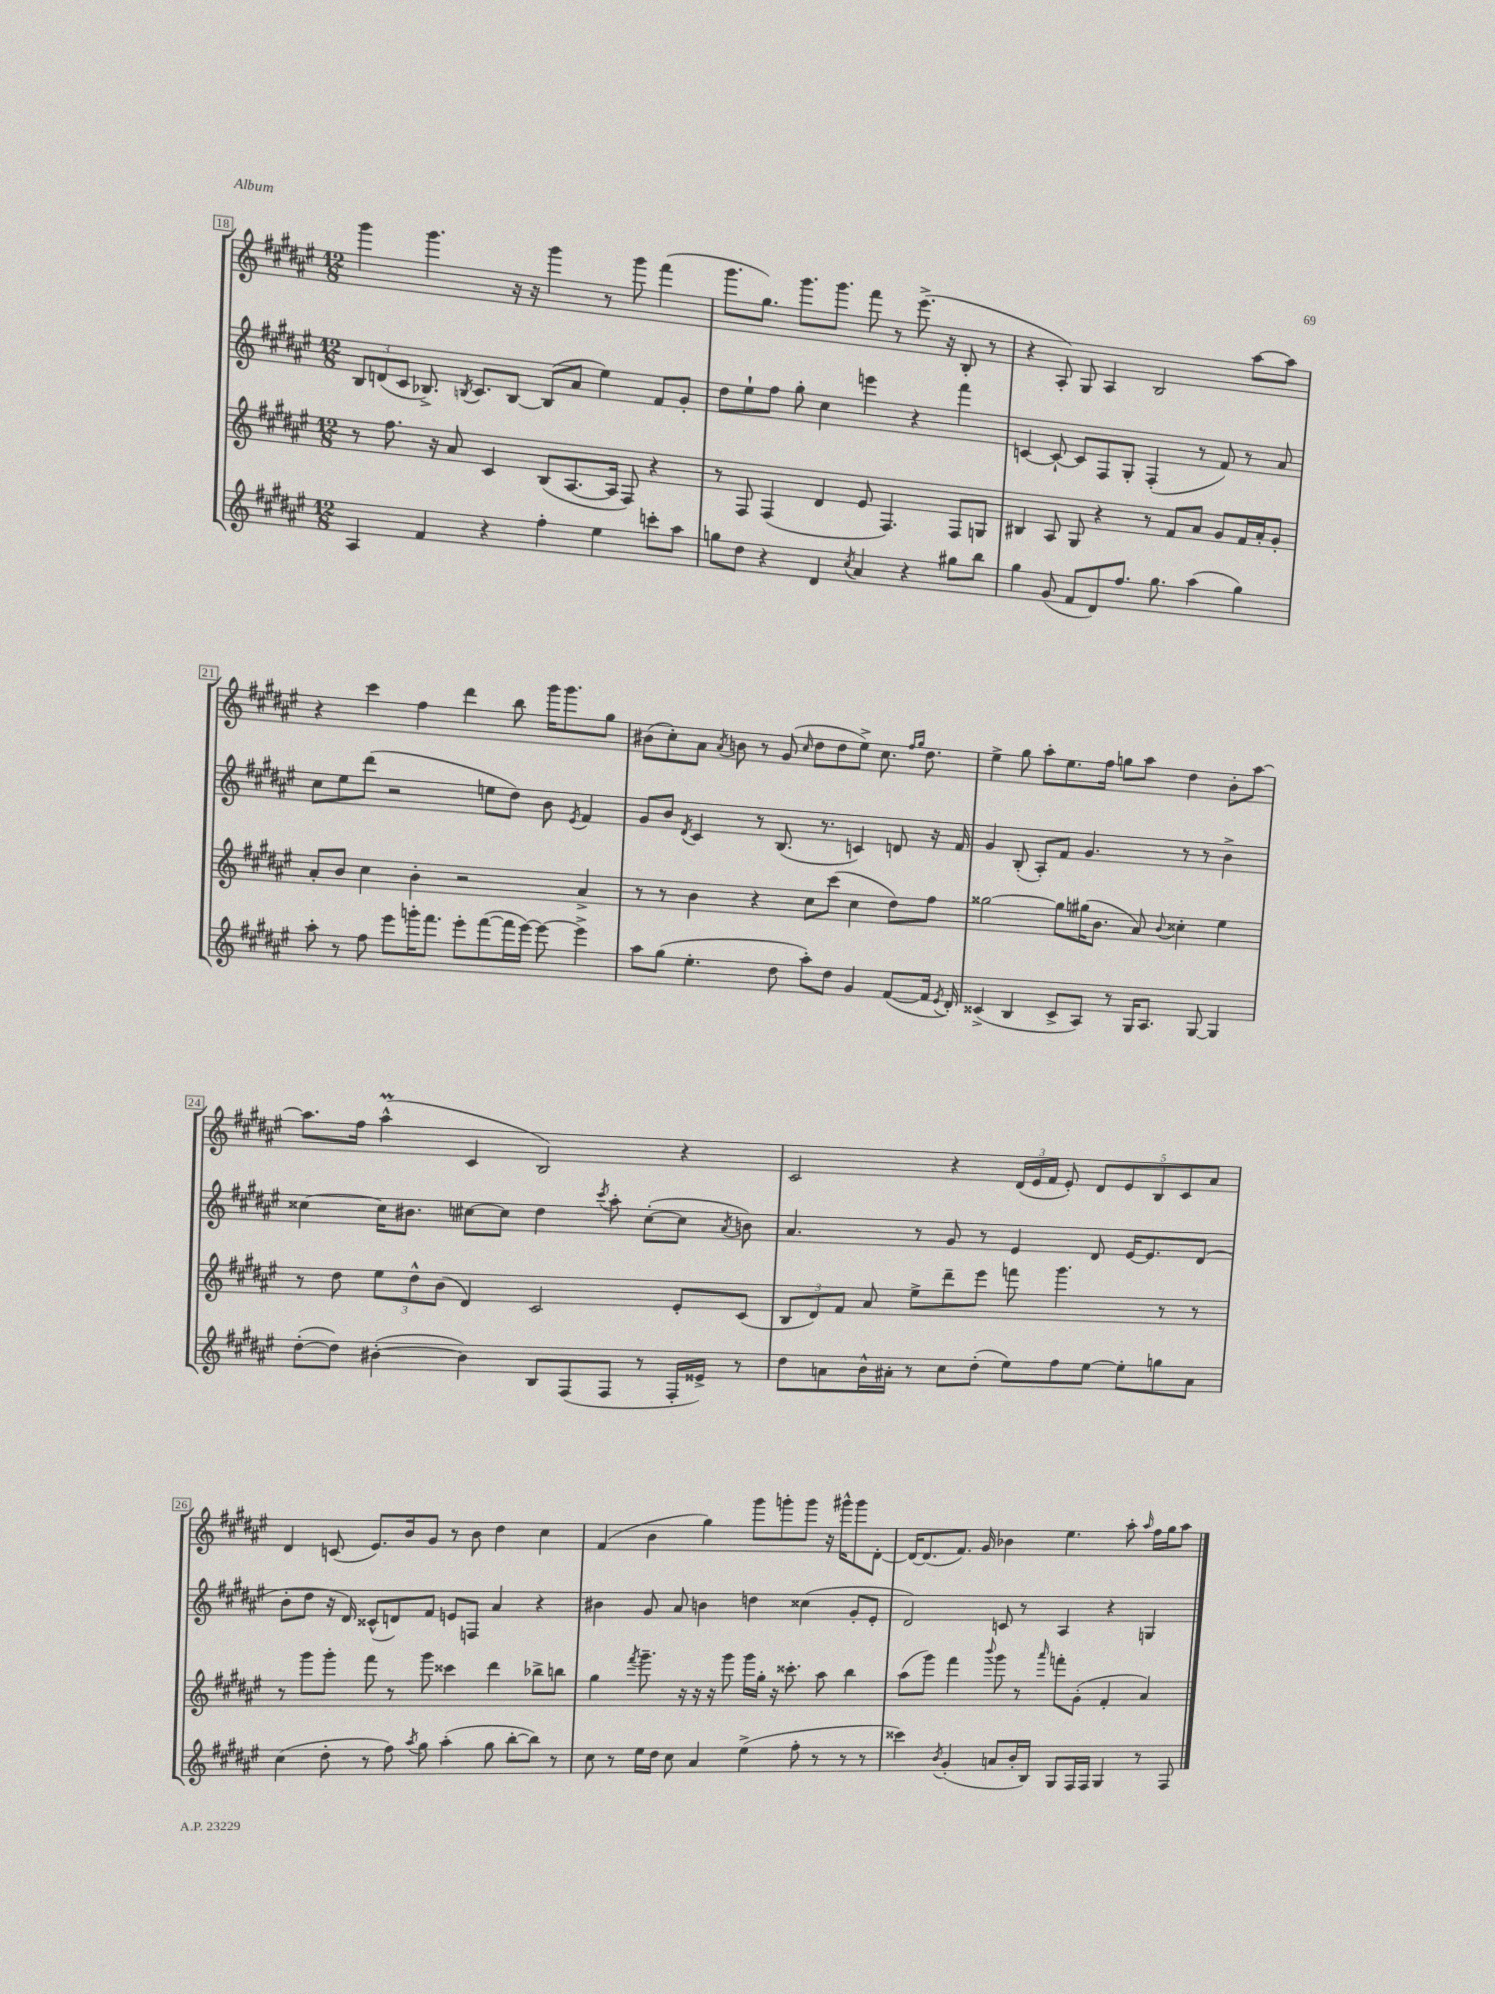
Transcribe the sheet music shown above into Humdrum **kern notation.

**kern	**kern	**kern	**kern
*part4	*part3	*part2	*part1
*staff4	*staff3	*staff2	*staff1
*clefG2	*clefG2	*clefG2	*clefG2
*k[f#c#g#d#a#e#]	*k[f#c#g#d#a#e#]	*k[f#c#g#d#a#e#]	*k[f#c#g#d#a#e#]
*M12/8	*M12/8	*M12/8	*M12/8
=18	=18	=18	=18
4A#/	8r	12B/L	4ggg#\
.	.	(12dn/	.
.	8.ff#\	.	.
.	.	12c#/J	.
4f#/	.	8.B-X^/)	4.ggg#\
.	16r	.	.
.	8a#/	.	.
.	.	8qBn/	.
.	.	8.c#/L	.
4r	4c#/	.	.
.	.	[8B/J	16r
.	.	.	16r
4ff#'\	(8B/L	(8B/L]	4ggg#\
.	[8.A#/	8a#/J	.
4ee#\	.	4ee#\)	8r
.	16A#/Jk]	.	.
.	8F#/)	.	8ggg#\
8cccn'\L	4r	8f#/L	(4fff#\
8aa#\J	.	8g#'/J	.
=19	=19	=19	=19
8ggn\L	8r	8dd#\L	8.ggg#\L
8dd#\J	8F#/	8ee#`\	.
.	.	.	8.gg#\J)
4r	(4F#/	8ff#\J	.
.	.	8gg#'\	8.ggg#\L
4d#/	4d#/	4cc#\	.
.	.	.	8.ggg#\J
8qcc#/	.	.	.
4a#/	8e#/	4eeen\	8fff#\
.	4.F#/)	.	8r
4r	.	4r	(8.eee#^\
.	.	.	16r
8gg#X\L	8F#/L	4fff#\	8B'/
8bb\J	8Gn/J	.	8r
=20	=20	=20	=20
4gg#\	4B#X/	[4cn/	4r
(8g#/	8A#/	8c`/_	8A#'/)
8f#/L	8G#/	8c/L]	8G#/
8d#/)	4r	8F#/	4A#/
8.ff#/J	.	8G#'/J	.
.	8r	(4F#'/	2B/
8.gg#\	.	.	.
.	8f#/L	.	.
(4aa#\	8a#/J	8r	.
.	8g#/L	8f#/)	.
4gg#\)	16f#/L	8r	[8aa#\L
.	16a#'/J	.	.
.	8g#'/J	8a#/	8aa#\J]
!!LO:LB:g=z
=21	=21	=21	=21
8aa#'\	8a#'/L	8cc#\L	4r
8r	8b/J	8ee#\	.
8ff#\	4cc#\	(8ddd#\J	4ccc#\
8eee#\L	.	2r	.
16gggn'\K	4b'\	.	4ff#\
8.fff#\J	.	.	.
8eee#'\L	2r	.	4ddd#\
([8fff#\	.	8een\L	.
16fff#\L]	.	8dd#\J)	8bb\
[16eee#\JJ)	.	.	.
8eee#\_	.	8b\	16ggg#\KL
.	.	.	8.ggg#\
.	.	8qe#/	.
4eee#^\]	4a#^/	4f#/	.
.	.	.	8gg#\J
=22	=22	=22	=22
8aa#\L	8r	8g#/L	(8b#X\L
(8gg#\J	8r	8b/J	8cc#'\)
.	.	8qd#/	.
4.ee#'\	4b\	4c#/	8a#\J
.	.	.	8qa#/
.	.	.	8bn\
.	4r	8r	8r
8dd#\	.	(8.B/	(8g#/
.	.	.	16qqcc#/
8aa#'\L)	8cc#\L	.	8dd#\L
.	.	8.r	.
8dd#\J	(8ccc#\J	.	8dd#\
4g#/	4cc#\	4cn/)	8ee#^\J)
.	.	.	8.cc#\
([8f#/L	8dd#\L)	8dn/	.
.	.	.	16qqff#/LL
.	.	.	16qqgg#/JJ
.	.	.	8.dd#\
16f#/Jk]	8ff#\J	16r	.
8qe#/	.	.	.
16d#'/)	.	16f#/	.
=23	=23	=23	=23
(4c##X^/	[2gg##X\	4g#/	4ee#^\
4B/	.	(8B'/	8gg#\
.	.	8A#'/L)	8aa#'\L
8c##^/L	8gg##\L]	8f#/J	8.ee#\
8A#/J)	(16gg#X\K	4.g#/	.
.	8.b\J	.	16ff#\Jk
8r	.	.	8ggn\L
16G#/KL	8a#/)	.	8aa#\J
8.A#/J	.	.	.
.	8qqb/	.	.
.	4cc##X'\	8r	4dd#\
[8G#/	.	8r	.
4G#/]	4ee#\	4b^\	8b'\L
.	.	.	[8aa#\J
!!LO:LB:g=z
=24	=24	=24	=24
([8dd#'\L	8r	[4cc##X\	8.aa#\L]
8dd#\J])	8dd#\	.	.
.	.	.	16ff#\Jk
([4b#X'\	12ee#\L	16cc##\KL]	(4aa#m^^\
.	.	8.b#X\J	.
.	12dd#^^\	.	.
.	(12b\J	.	.
4b#\])	4d#/)	[8cc#X\L	4c#/
.	.	8cc#\J]	.
8B/L	2c#/	4dd#\	2B/)
(8F#/	.	.	.
.	.	8qccc#/	.
8F#/J	.	8aa#'\	.
8r	.	([8cc#'\L	.
16F#'/LL	8e#'/L	8cc#\J]	4r
16e##X^/JJ)	.	.	.
.	.	8qa#/	.
8r	(8c#/J	8bn\)	.
=25	=25	=25	=25
8dd#\L	12B/L	4.a#/	2c#/
.	12d#/)	.	.
8an\	.	.	.
.	12f#/J	.	.
16b^^\L	8a#/	.	.
16a#X'\JJ	.	.	.
8r	8ee#^\L	8r	.
8cc#\L	8ddd#~\	8g#/	4r
(8dd#'\J	8eee#\J	8r	.
8ee#\L)	8fffn\	4e#/	(24d#/LL
.	.	.	24e#/
.	.	.	24f#/JJ
8ff#\	4.ggg#\	.	8e#'/)
[8ee#\J	.	8d#/	10d#/L
.	.	.	10e#/
8ee#'\L]	.	[16e#/KL	.
.	.	8.e#/]	.
.	.	.	10B/
8ggn\	8r	.	.
.	.	.	10c#/
8a#\J	8r	(8d#/J	.
.	.	.	10a#/J
!!LO:LB:g=z
=26	=26	=26	=26
(4cc#\	8r	8b'\L	4d#/
.	8ggg#\L	8dd#\J	.
8dd#'\	8ggg#'\J	16r	(8cn/
.	.	16d#/)	.
8r	8fff#\	(8c##X^^/L	8.e#/L)
8ff#\)	8r	8dn/)	.
.	.	.	16b/k
8qaa#/	.	.	.
8gg#\	8ggg#\	8f#/J	8g#/J
(4aa#'\	4ccc##X\	8en/L	8r
.	.	8Fn/J	8b\
8gg#\	4ddd#\	4a#/	4dd#\
[8bb'\L	.	.	.
8bb\J])	8bb-X^\L	4r	4cc#\
8r	8bbn\J	.	.
=27	=27	=27	=27
8cc#\	4gg#\	4b#X\	(4f#/
8r	.	.	.
.	8qfff#/	.	.
16ee#\LL	8.ggg#~\	8g#/	4b\
16dd#\JJ	.	.	.
8cc#\	.	8a#/	.
.	16r	.	.
4a#/	16r	4bn\	4gg#\)
.	16r	.	.
.	8ggg#\	.	.
(4ee#^\	16ggg#\LL	4ddn\	8ggg#\L
.	16gg#'\JJ	.	.
.	16r	.	8gggn'\
.	8.ccc##X'\	.	.
8ff#'\	.	(4cc##X\	8ggg\J
8r	8aa#\	.	16r
.	.	.	16ggg#X^^\KL
8r	4bb\	8g#'/L	8ggg#\
8r	.	8e#'/J	[8d#'\J
=28	=28	=28	=28
4ccc##X\)	(8aa#\L	2d#/)	16d#/KL_
.	.	.	(8.d#/]
.	8ggg#\J)	.	.
8qb/	.	.	.
(4g#'/	4fff#\	.	8.f#/J)
.	.	.	16g#/
.	8qqbbb/	.	.
8an/L	8ggg#\	8cn/	4b-X\
16b'/L	8r	8r	.
16B/JJ)	.	.	.
.	16qqaaa#/	.	.
8G#/L	8fffn'\L	4A#/	4.ee#\
16F#/L	(8g#'\J	.	.
16F#/JJ	.	.	.
4G#/	4f#'/	4r	.
.	.	.	8aa#'\
.	.	.	16qqaa#/
8r	4a#/)	4Gn/	16ff#\LL
.	.	.	16gg#\J
8F#/	.	.	8aa#\J
==	==	==	==
*-	*-	*-	*-
